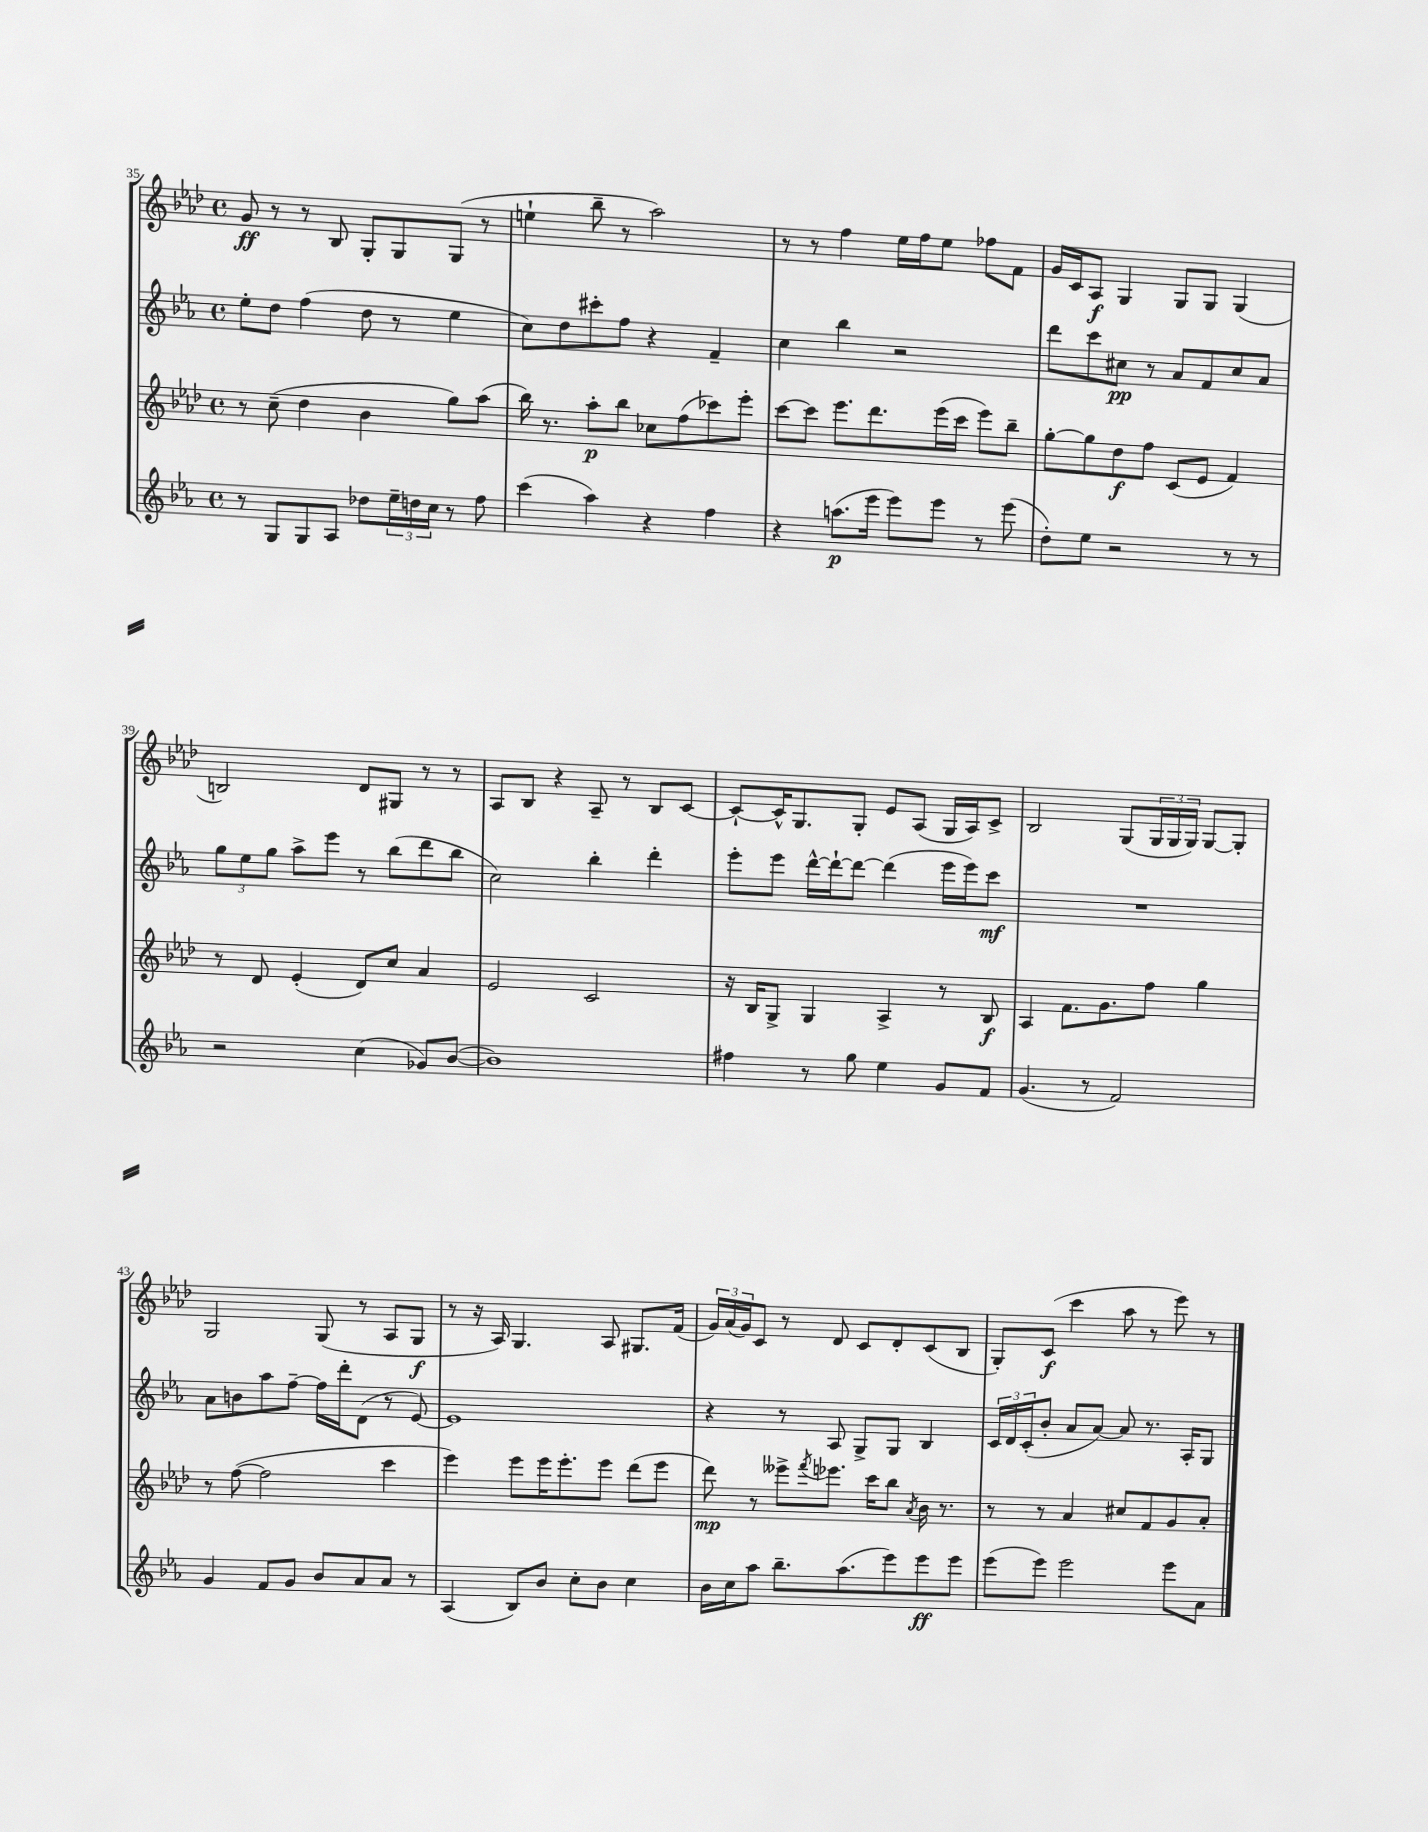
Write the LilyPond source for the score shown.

<<
\new StaffGroup <<
\new Staff = "s0" {
    \clef treble \key aes \major \defaultTimeSignature \time 4/4
    g'8\ff r8 r8 bes8 g8-. g8 g8( r8 |
    e''4-! bes''8-- r8 aes''2) |
    r8 r8 f''4 ees''16 f''16 ees''8 fes''8 f'8 |
    g'16 c'16 aes8\f g4 g8 g8 g4( |
    b2) des'8 gis8 r8 r8 |
    aes8 bes8 r4 aes8-- r8 bes8 c'8~ |
    c'8~-! c'16-^ g8. g8-. ees'8 aes8( g16 aes16) c'8-> |
    bes2 g8( \tuplet 3/2 { g16 g16 g16) } g8~ g8-. |
    g2 g8( r8 aes8 g8\f |
    r8 r16 aes16) g4. aes8 gis8. f'16( |
    \tuplet 3/2 { g'16) aes'16( g'16) } c'8 r8 des'8 c'8 des'8-. c'8( bes8 |
    g8-.) c'8\f( c'''4 aes''8 r8 ees'''8) r8 \bar "|." |
}
\new Staff = "s1" {
    \clef treble \key ees \major \defaultTimeSignature \time 4/4
    ees''8-. d''8 f''4( d''8 r8 ees''4 |
    c''8) d''8 cis'''8-. f''8 r4 f'4-- |
    c''4 bes''4 r2 |
    d'''8 c'''8 cis''8\pp r8 aes'8 f'8 cis''8 aes'8 |
    \tuplet 3/2 { g''8 ees''8 g''8 } aes''8-> ees'''8 r8 bes''8( d'''8 bes''8 |
    c''2) bes''4-. d'''4-. |
    ees'''8-. ees'''8 d'''16~-^ d'''16~-! d'''8~ d'''4( ees'''16 ees'''16) c'''8\mf |
    R1 |
    aes'8 b'8 aes''8 f''8~-- f''16 d'''16-. d'8( r8 ees'8~) |
    ees'1 |
    r4 r8 aes8 g8-> g8 bes4 |
    \tuplet 3/2 { c'16 d'16 c'16-.( } bes'8-. aes'8 aes'8~) aes'8 r8. aes16-. g8 \bar "|." |
}
\new Staff = "s2" {
    \clef treble \key aes \major \defaultTimeSignature \time 4/4
    r8 c''8--( des''4 bes'4 g''8) aes''8( |
    bes''16) r8. aes''8-.\p bes''8 ces''8 f''8( ces'''8) ees'''8-. |
    c'''8~ c'''8 ees'''8. des'''8. ees'''16( c'''16 ees'''8) bes''8-- |
    g''8~-. g''8 des''8\f f''8 c'8( ees'8 f'4) |
    r8 des'8 ees'4-.( des'8) c''8 aes'4 |
    ees'2 c'2 |
    r16 bes16 g8-> g4 aes4-> r8 bes8\f |
    aes4 f'8. g'8. f''8 g''4 |
    r8 f''8~( f''2 c'''4 |
    ees'''4) ees'''8 ees'''16 ees'''8.-. ees'''8 des'''8( ees'''8 |
    des'''8\mp) r8 eeses'''8-> \acciaccatura { f'''8 } ees'''8. c'''16 bes''8 \acciaccatura { aes'8 } bes'16 r8. |
    r8 r8 aes'4 cis''8 f'8 g'8 aes'8-. \bar "|." |
}
\new Staff = "s3" {
    \clef treble \key ees \major \defaultTimeSignature \time 4/4
    r8 g8 g8 aes8 des''8 \tuplet 3/2 { ees''16-- d''16 c''16 } r8 f''8 |
    c'''4( aes''4) r4 f''4 |
    r4 a''8.\p( ees'''16 ees'''8) ees'''8 r8 ees'''8( |
    d''8-.) ees''8 r2 r8 r8 |
    r2 c''4( ges'8) bes'8~( |
    bes'1) |
    fis''4 r8 g''8 ees''4 g'8 f'8 |
    g'4.( r8 f'2) |
    g'4 f'8 g'8 bes'8 aes'8 aes'8 r8 |
    aes4( bes8) bes'8 c''8-. bes'8 c''4 |
    bes'16 c''16 aes''8 bes''8.-- aes''8.( ees'''8) ees'''8\ff ees'''8 |
    ees'''8( ees'''8) ees'''2 ees'''8 aes'8 \bar "|." |
}
>>
>>
\layout { \context { \Score currentBarNumber = #35 } }
